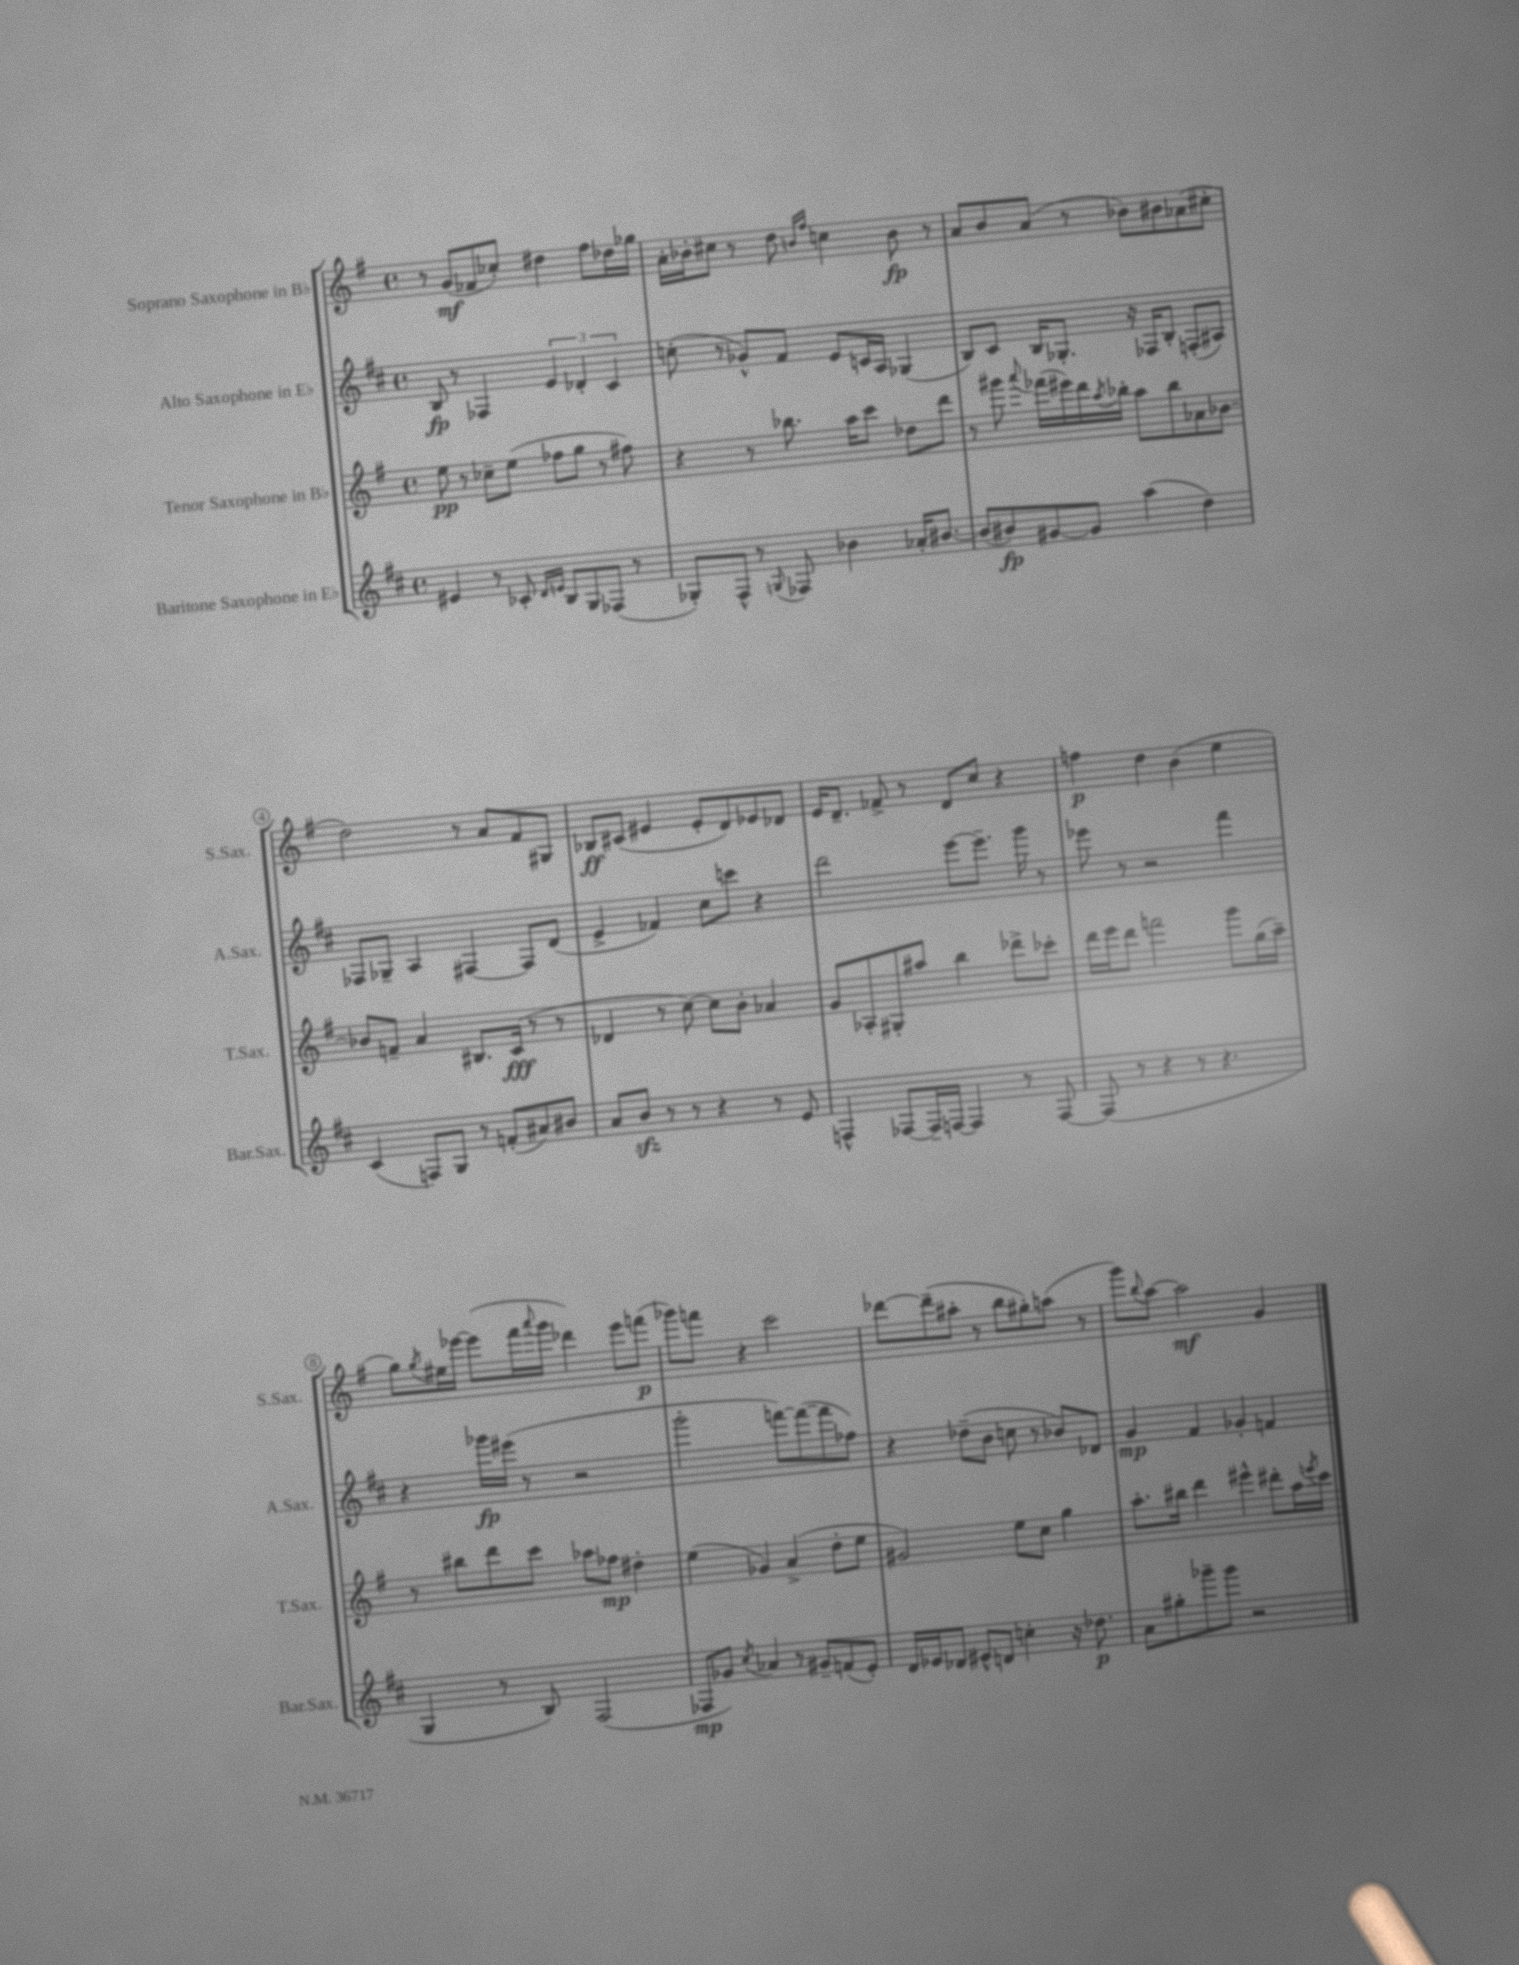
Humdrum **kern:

**kern	**kern	**kern	**kern
*staff4	*staff3	*staff2	*staff1
*clefG2	*clefG2	*clefG2	*clefG2
*k[f#c#]	*k[f#]	*k[f#c#]	*k[f#]
*M4/4	*M4/4	*M4/4	*M4/4
*met(c)	*met(c)	*met(c)	*met(c)
4e#	8ee	8B	8r
.	8r	8r	(8g
8r	8cc-~	4F-	8f-
8c-'	(8ee	.	8cc-')
16qqd	.	.	.
16qqe	.	.	.
8B	8ff-	6e	4dd#
8G	8gg	.	.
.	.	6d-'	.
(8F-	8r	.	8ff#
.	.	6c#	.
8r	8ff#)	.	16dd-
.	.	.	16gg-
=	=	=	=
8G-')	4r	(8cc'	16a'
.	.	.	16b-'
8F#^^	.	8r	8cc#
8r	8r	8g-^^)	8r
8qqG	.	.	.
8F-	8.bb-	8f#	8dd
.	.	.	16qqb
.	.	.	16qqff#
4b-	.	8e	4cc
.	16aa	.	.
.	8ccc	16c	.
.	.	16A	.
16a-'	8dd-	(4G-	8b
[8.b#	.	.	.
.	8ddd	.	8r
=	=	=	=
(8b#]	8r	8B)	8a
8b#)	8ggg#	8c#	8b
.	8qqaaa	.	.
[8g#	(16fff-	16B	(8a
.	16eee#)	8.G-'	.
8g#]	16ddd	.	8r
.	8qaa	.	.
.	16bb-'	.	.
(4aa	8aa	16r	8b-)
.	.	16F-	.
.	8bb-	8B'	8b#
4dd)	8a-	(8F'	(8a-
.	[8b-	8A#)	8cc#'
=	=	=	=
(4c#	8b-]	8F-	2dd)
.	8f~	8G-~	.
8F)	4a	4A	.
8G	.	.	.
8r	8.B#	[4F#	8r
(8f'	.	.	8a
.	(16c	.	.
8a#)	8r	8F#]	8f#
8b#	8r	(8d	8G#
=	=	=	=
8a	4d-	4e^	8B-
8b	.	.	(8c#
8r	8r	4f-)	4e#
8r	[8cc)	.	.
4r	8cc]	8cc#	8e#'
.	8b'	8ccc	8d)
8r	4a-	4r	8e-
8e	.	.	8d-
=	=	=	=
4F^^	8g	2ddd	16e
.	.	.	8.d~
.	8A-'	.	.
[8F-	8G#'	.	8f-^
16F-~]	8aa#	.	8r
[16F	.	.	.
4F]	4bb	[8eee	8d
.	.	8.eee~]	8cc
8r	8ddd-^	.	4r
.	.	16ggg	.
[8F	8ccc-'	8r	.
=	=	=	=
(8F]	16ddd	8eee-	4ff
.	16eee	.	.
8r	8ddd	8r	.
4r	2fff	2r	4dd
8r	.	.	(4b
4.r	.	.	.
.	8ggg	4fff#	4ee
.	(16gg	.	.
.	16aa~)	.	.
=	=	=	=
4G	8r	4r	8gg)
.	.	.	8qgg
.	8bb#	.	16ee#
.	.	.	[16eee-
8r	8ddd	16ggg-	(8eee-]
.	.	(16eee#	.
8B)	8ccc	8r	16fff#
.	.	.	8qqaaa
.	.	.	16ggg
(2F#	8aa-	2r	4ddd-)
.	8ff-	.	.
.	4dd#'	.	8eee-
.	.	.	(8fff
=	=	=	=
8F-	(4ee	2ggg'	8ggg-)
8g-)	.	.	8fff
8qcc#	.	.	.
4a-	4g-)	.	4r
8r	(4a^	[8fff)	2ccc
8g#~	.	(8fff_	.
(8f	8dd'	8fff]	.
8e')	8ee	8ff-)	.
=	=	=	=
16d	2g#)	4r	[8ddd-
16e-	.	.	.
8d-	.	.	(8ddd-~]
8e#^^	.	(8dd-~	8aa#'
8d	.	8b	8r
4cc'	8ee	8cc	8bb
.	8cc	8r	8gg#')
16r	4gg	8b-)	(8aa
8.dd-	.	.	.
.	.	8d-	8r
=	=	=	=
8a	8.aa'	4g	8ggg)
.	.	.	8qqbb
8gg#'	.	.	[8aa
.	16bb#	.	.
8ggg-~	4ddd	4f#	2aa]
8ggg-	.	.	.
2r	4eee#^^	4g-'	.
.	8ddd#'	4f	4g
.	16aa	.	.
.	8qeee	.	.
.	16ccc	.	.
==	==	==	==
*-	*-	*-	*-
